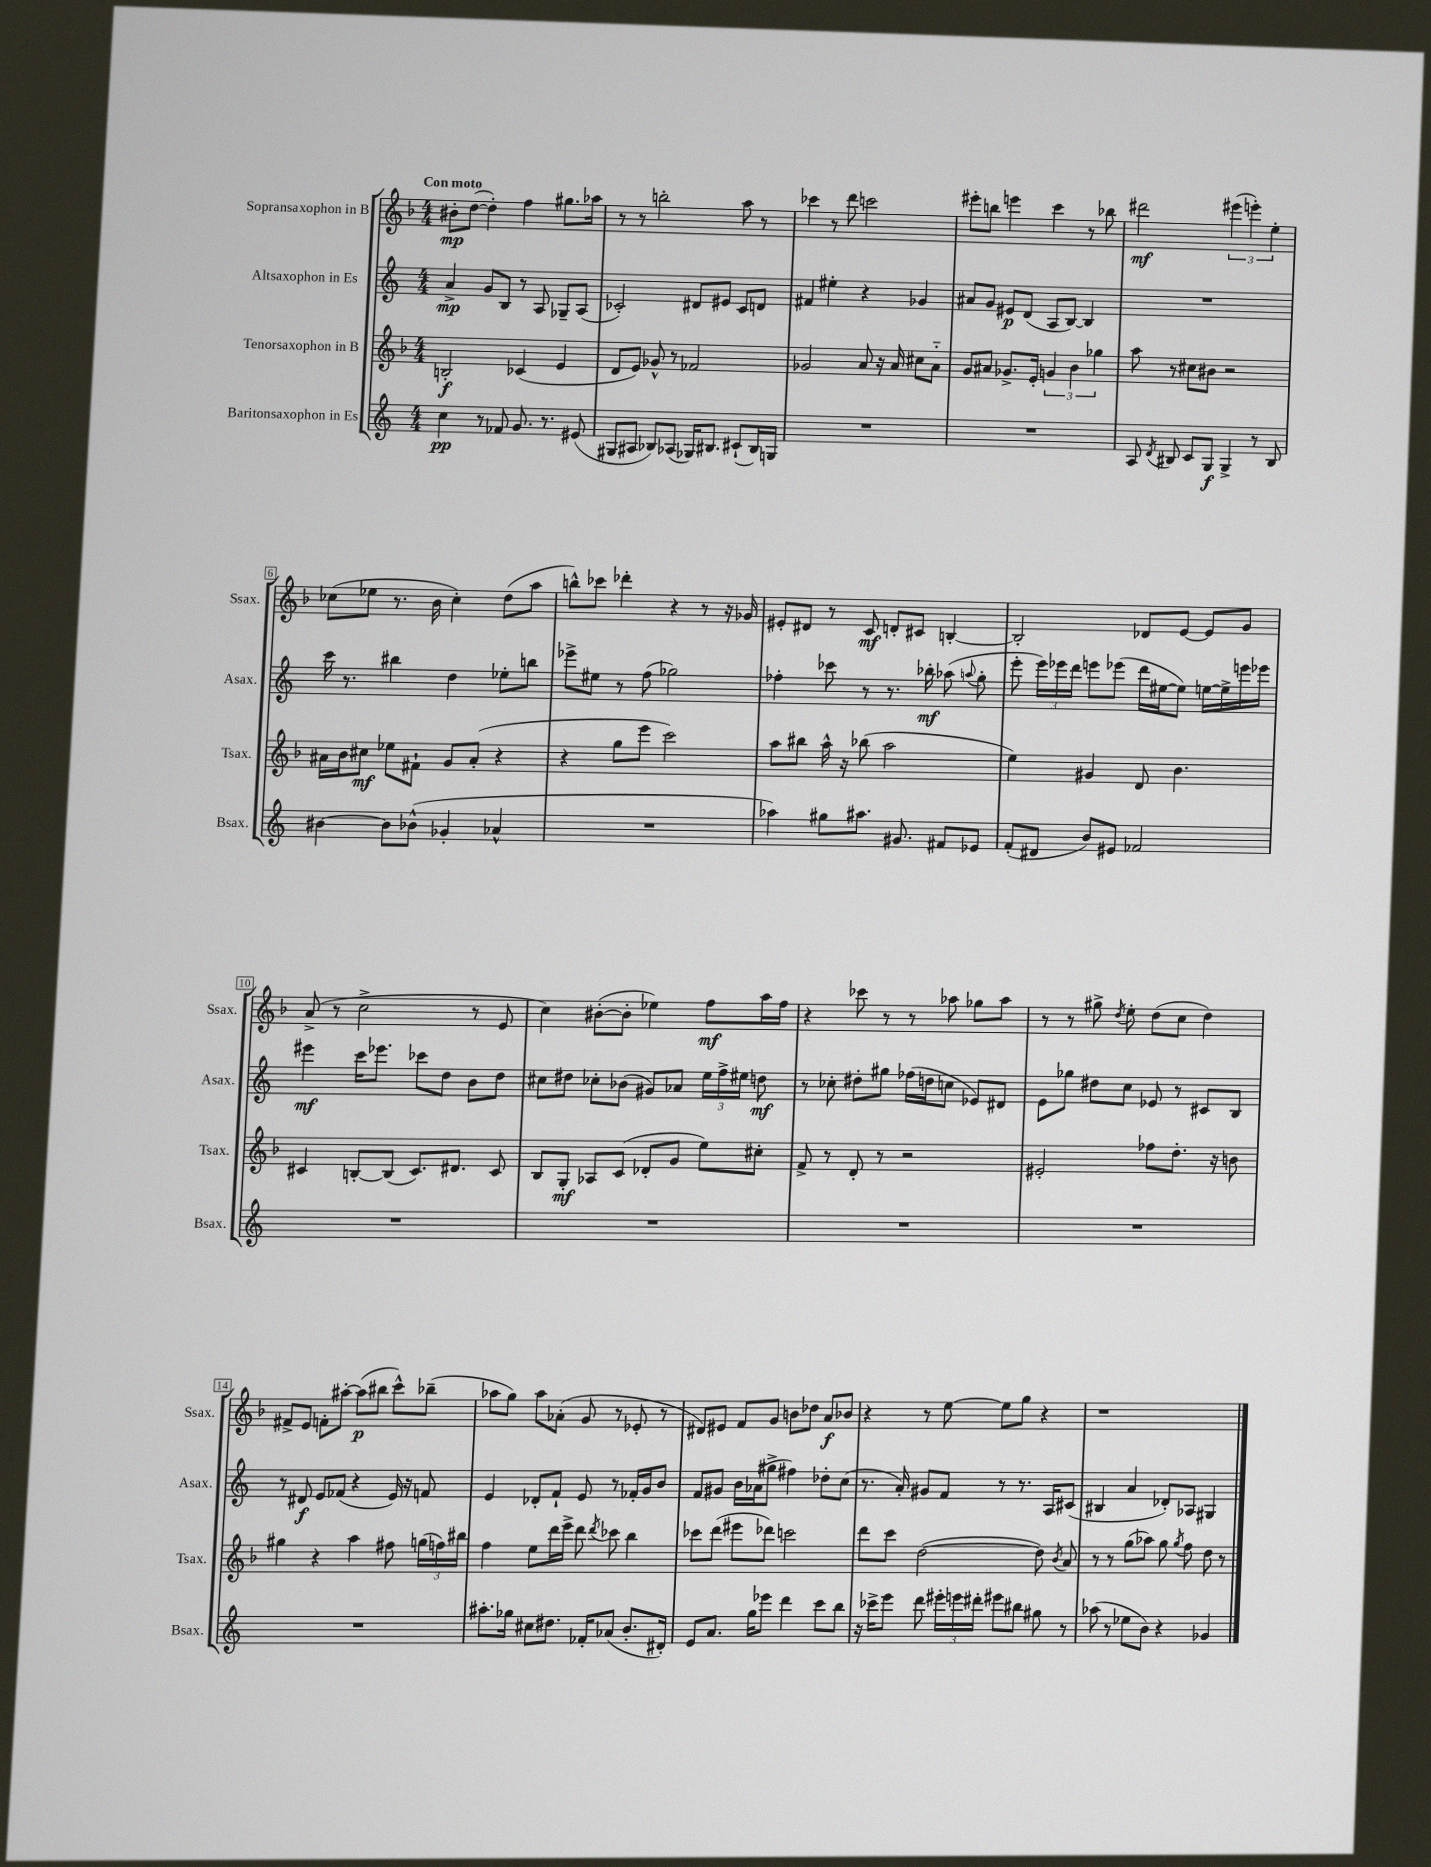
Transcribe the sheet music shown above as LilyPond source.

<<
\new StaffGroup <<
\new Staff = "s0" \with { instrumentName = "Sopransaxophon in B" shortInstrumentName = "Ssax." } {
    \clef treble \key f \major \numericTimeSignature \time 4/4 \tempo "Con moto"
    \autoBeamOff bis'8[-.\mp d''8]~( d''4-.) f''4 gis''8.[ aes''16] |
    r8 r8 b''2-. a''8 r8 |
    ces'''4 r8 d'''8 c'''2 |
    eis'''8[-. b''8] e'''4 c'''4 r8 bes''8 |
    dis'''2\mf \tuplet 3/2 { eis'''4( e'''4-.) e''4-. } |
    ces''8[( ees''8] r8. bes'16 ces''4-.) d''8[( a''8] |
    b''8[-^) ces'''8] des'''4-. r4 r8 r16 ges'16 |
    eis'8[-. dis'8] r8 c'8\mf d'8[-. cis'8] b4~-. |
    b2-. des'8[ e'8]~ e'8[ g'8] |
    a'8->( r8 c''2-> r8 e'8 |
    c''4) bis'8[~-.( bis'8]-. ees''4) f''8[\mf a''16 f''16] |
    r4 ces'''8 r8 r8 aes''8 ges''8[ aes''8] |
    r8 r8 gis''8-> \acciaccatura { d''8 } e''8-. d''8[( c''8] d''4) |
    fis'8[-> e'8] f'8[-. ais''8]~-. ais''8[\p( bis''8] c'''8[-^) bes''8]--( |
    aes''8[ g''8]) aes''8[ aes'8]-.( g'8 r8 ees'8-. r8 |
    dis'8[) eis'8] f'8[ g'8] b'8[ des''8] a'8[\f bes'8] |
    r4 r8 e''8~ e''8[ g''8] r4 |
    r1 \bar "|." |
}
\new Staff = "s1" \with { instrumentName = "Altsaxophon in Es" shortInstrumentName = "Asax." } {
    \clef treble \key c \major \numericTimeSignature \time 4/4
    \autoBeamOff a'4->\mp g'8[ b8] r8 a8 ges8[-- a8]( |
    ces'2-.) dis'8[ eis'8] ces'8[ d'8] |
    fis'4 eis''4-. r4 ges'4 |
    ais'8[ g'8] eis'8[\p d'8]( a8[ b8]~) b4 |
    R1 |
    c'''16 r8. bis''4 d''4 ees''8[-. b''8] |
    ees'''8[-> eis''8] r8 f''8( ges''2) |
    fes''4-. ces'''8 r8 r8. bes''16-.\mf aes''8( \appoggiatura { a''8 } g''8-. |
    e'''8-. \tuplet 3/2 { e'''16[) ees'''16 d'''16] } e'''8[ ees'''8]( d'''16[ eis''16~ eis''8]) e''16[~ e''16-> e'''16 ees'''16] |
    eis'''4\mf c'''16[ ees'''8.] ces'''8[ d''8] b'8[ d''8] |
    cis''8[ dis''8] ces''8[-. bes'8]( gis'8[) aes'8] \tuplet 3/2 { e''16[ f''16-> eis''16] } d''8\mf |
    r8 ces''8-. dis''8[-. gis''8] fes''16[( d''16 c''8] ees'8[) dis'8] |
    e'8[ ges''8] dis''8[ c''8] ees'8 r8 cis'8[ b8] |
    r8 dis'8\f e'8[ fes'8]( r4 e'16) r16 f'8 |
    e'4 des'8[-. f'8]-! e'8 r8 fes'16[-. g'16 b'8] |
    f'8[ gis'8] b'16[ aes'16( gis''8]-> fis''4) des''8[-. c''8]( |
    r8. a'16-.) gis'8[ f'8] r8 r8. a16[ cis'8]( |
    bis4 a'4 des'8[-.) aes8] gis4 \bar "|." |
}
\new Staff = "s2" \with { instrumentName = "Tenorsaxophon in B" shortInstrumentName = "Tsax." } {
    \clef treble \key f \major \numericTimeSignature \time 4/4
    \autoBeamOff b2-.\f ces'4( e'4 |
    d'8[ e'8]) ges'8-^ r8 fes'2 |
    ges'2 a'8 r16 a'16 cis''8[ a'8]-_ |
    g'8[ ais'8] ges'8.[-> e'16]-. \tuplet 3/2 { g'4 bes'4 ges''4 } |
    a''8 r8 cis''8[ bis'8] r2 |
    ais'16[ bes'16 cis''8]\mf ees''8[ fis'8]-! g'8[ ais'8]-.( r4 |
    r4 g''8[ e'''8] c'''2) |
    a''8[ bis''8] a''16-^ r16 bes''8( a''2 |
    e''4) gis'4 d'8 bes'4. |
    cis'4 b8[~-. b8]( cis'8.[) dis'8.] cis'8 |
    bes8[ g8]-.\mf aes8[ c'8]( des'8[-. g'8] e''8[) cis''8]-. |
    f'8-> r8 d'8-. r8 r2 |
    eis'2-. fes''8[ d''8.]-. r16 b'8 |
    gis''4 r4 a''4 fis''8 \tuplet 3/2 { g''16[( f''16) bis''16] } |
    f''4 e''8[ d'''16 e'''16]-> d'''8 \acciaccatura { d'''8 } ces'''8 bes''4 |
    ces'''8[ d'''8]( eis'''8[ des'''8]) c'''2 |
    d'''8[ c'''8] d''2~( d''8) \acciaccatura { bes'8 } a'8 |
    r8 r8 g''8[( aes''8]) g''8 \acciaccatura { g''8 } f''8 d''8 r8 \bar "|." |
}
\new Staff = "s3" \with { instrumentName = "Baritonsaxophon in Es" shortInstrumentName = "Bsax." } {
    \clef treble \key c \major \numericTimeSignature \time 4/4
    \autoBeamOff c''4\pp r8 fes'8 g'8. r8. eis'8( |
    gis8[ ais8] bes8[) aes8]( ges16[) bis8.] cis'8[-!( bis16) g16] |
    R1 |
    R1 |
    a8 \acciaccatura { d'8 } bis8 c'8[ g8]\f g4-> r8 bis8 |
    bis'4~ bis'8[ bes'8]-^( ges'4-. aes'4-^ |
    R1 |
    aes''4) gis''8[ ais''8.] gis'8. fis'8[ ees'8] |
    f'8[-.( dis'8] b'8[) eis'8] fes'2 |
    R1 |
    R1 |
    R1 |
    R1 |
    R1 |
    ais''8.[-. ges''16] cis''8[ dis''8.] fes'16[-. aes'8]( b'8.[-. dis'16]-.) |
    e'8[ a'8.] g''16[ ees'''8] d'''4 c'''8[ b''8] |
    r16 ces'''16[-> e'''8] d'''8 \tuplet 3/2 { eis'''16[-. e'''16 dis'''16]-. } eis'''8[ bis''8] gis''8 r8 |
    aes''8( r8 ees''8[ b'8]) r4 ges'4 \bar "|." |
}
>>
>>
\layout { \context { \Score \override BarNumber.stencil = #(make-stencil-boxer 0.1 0.3 ly:text-interface::print) } }
